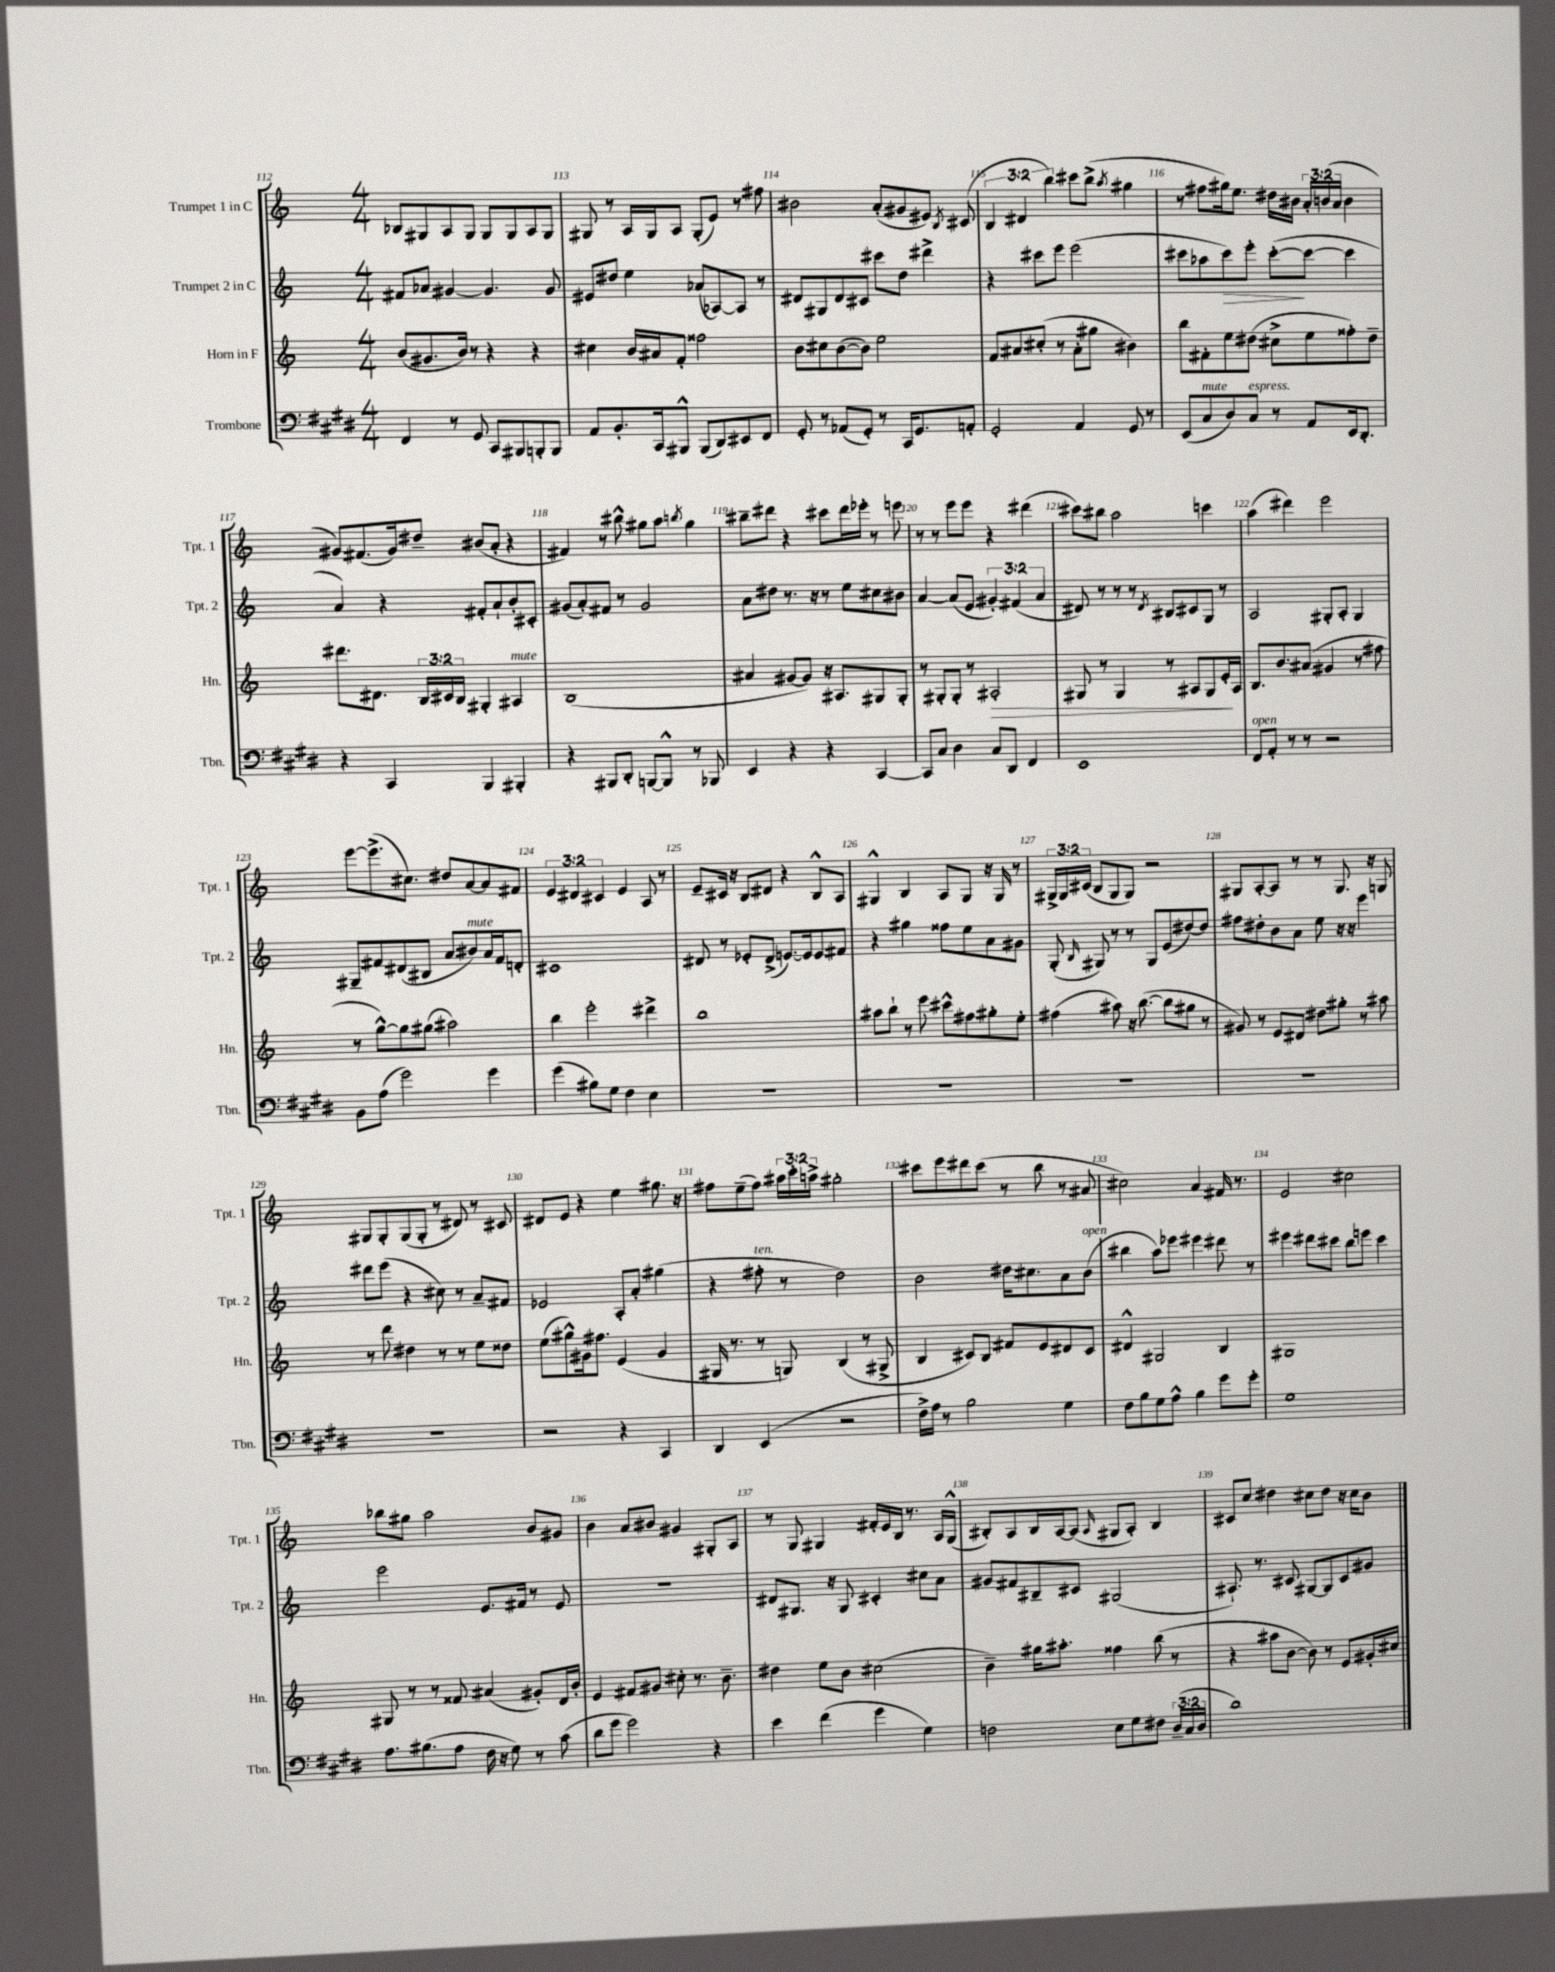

**kern	**kern	**dynam	**kern	**dynam	**kern
*part4	*part3	*part3	*part2	*part2	*part1
*staff4	*staff3	*staff3	*staff2	*staff2	*staff1
*I"Trombone	*I"Horn in F	*	*I"Trumpet 2 in C	*	*I"Trumpet 1 in C
*I'Tbn.	*I'Hn.	*	*I'Tpt. 2	*	*I'Tpt. 1
*clefF4	*clefG2	*	*clefG2	*	*clefG2
*k[f#c#g#d#]	*k[]	*	*k[]	*	*k[]
*M4/4	*M4/4	*	*M4/4	*	*M4/4
=112	=112	=112	=112	=112	=112
4FF#/	(8b/L	.	8f#X/L	.	8B-X/L
.	8.g#X/	.	8a-X/J	.	8G#X/
8r	.	.	[4g#X/	.	8A/
.	16b/Jk)	.	.	.	.
8GG#/	8r	.	.	.	8G#/J
8CC#/L	4r	.	4.g#/]	.	8G#/L
8BBB#X/	.	.	.	.	8G#/
8BBBn'/	4r	.	.	.	8A/
8BBB/J	.	.	8g#/	.	8G#/J
=113	=113	=113	=113	=113	=113
8AA/L	4cc#X\	.	8e#X/L	.	8G#X/
8.BB'/	.	.	8dd#X/J	.	8r
.	16b/LL	.	4ee\	.	16A/LL
16CC#/k	16a#X/J	.	.	.	16G#/J
8BBB#X^^/J	8f'/J	.	.	.	8A/J
(8BBB#/L	2ff##X\	.	(8a-X/L	.	(8G#'/L
8DD#/)	.	.	[8A-X/)	.	8e/J)
8EE#X/	.	.	8A-/J]	.	8r
8FF#/J	.	.	8r	.	8ff#X\
=114	=114	=114	=114	=114	=114
8GG#'/	8b\L	.	8d#X/L	.	2b#X\
8r	8cc#X\	.	8G#X/	.	.
(8AA-X/L	([8b\	.	8d#/	.	.
8GG#'/J)	8b\J])	.	8c#X/J	.	.
8r	2ee\	.	8ccc#X\L	.	(8a'/L
16CC#/KL	.	.	8dd\J	.	8g#X/
8.GG#/	.	.	.	.	.
.	.	.	4ddd#X^\	.	8e#X/J)
.	.	.	.	.	8qB/
8AAn'/J	.	.	.	.	(8c#X/
=115	=115	=115	=115	=115	=115
2GG#'/	8f/L	.	4r	.	6B/
.	8a#X/	.	.	.	.
.	.	.	.	.	6d#X/
.	(8cc#X'/J	.	8ccc#X\L	.	.
.	.	.	.	.	6bb\)
.	8r	.	8eee\J	.	.
4AA/	8a#'\L	.	(2eee\	.	8ccc#X\L
.	8gg#X\J	.	.	.	(8bb^\J
.	.	.	.	.	8qaa/
8GG#/	4b#X\)	.	.	.	4gg#X\
8r	.	.	.	.	.
=116	=116	=116	=116	=116	=116
(8EE/L	8bb\L	.	8ccc#X\L	.	8r
!LO:TX:a:i:t=mute	!	!	!	!	!
8C#/	8f#X'\	.	8aa-X\	.	8ff#X\L
!	!	!	!	!LO:HP:b	!
8D#/)	8ee\	.	8ccc#\)	>	16gg#X\k)
.	.	.	.	.	8.ee\J
!LO:TX:a:i:t=espress.	!	!	!	!	!
8C#/J	(8dd#X\J	.	8eee'\J	.	.
8r	8cc#X^\L	.	([8ccc#'\L	.	16dd#X\LL
.	.	.	.	.	16b#X\JJ
8AA/L	8ee\	.	8ccc#\J_	]	24a'/LL
.	.	.	.	.	(24bn/
.	.	.	.	.	24a/JJ
16EE/k	8ff##X'\)	.	4ccc#\]	.	4b\
8.DD#'/J	.	.	.	.	.
.	8dd#~\J	.	.	.	.
!!LO:LB:g=z
=117	=117	=117	=117	=117	=117
4r	8.ddd#X\L	.	4a/)	.	8g#X/L)
.	.	.	.	.	(8.f#X/
.	8.d#X\J	.	.	.	.
4CC#/	.	.	4r	.	.
.	.	.	.	.	16g#/k)
.	24B/LL	.	.	.	8dd#X~/J
.	24c#X/	.	.	.	.
.	24B/JJ	.	.	.	.
4BBB/	4G#X'/	.	8f#X'/L	.	(8b#X/L
.	.	.	8a`/	.	8a'/J
!	!LO:TX:a:i:t=mute	!	!	!	!
4BBB#X'/	4A#X/	.	8b'/	.	4r
.	.	.	8c#X'/J	.	.
=118	=118	=118	=118	=118	=118
4r	(1B	.	(8g#X/L	.	4f#X/)
.	.	.	8a'/)	.	.
8BBB#X/L	.	.	8f#X/J	.	8r
8DD#'/J	.	.	8r	.	8bb#X^^\
[8BBBn/L	.	.	2g#/	.	8gg#X\L
8BBB^^/J]	.	.	.	.	8aa\J
.	.	.	.	.	8qbbn/
8r	.	.	.	.	4gg#\
8BBB-X/	.	.	.	.	.
=119	=119	=119	=119	=119	=119
4EE/	4a#X/	.	8a\L	.	8bb#X~\L
.	.	.	8dd#X\J	.	8ddd#X\J
4r	[8g#X/L	.	8.r	.	4r
.	8g#/J])	.	.	.	.
.	.	.	16r	.	.
4r	16r	.	8r	.	8ccc#X\L
.	8.A#X/L	.	.	.	.
.	.	.	8ee\L	.	16ddd#\L
.	.	.	.	.	16eee-X'\JJ
[4CC#/	8G#X/	.	8cc#X\	.	8r
.	8G#'/J	.	8b#X\J	.	8eeen\
=120	=120	=120	=120	=120	=120
8CC#/L]	8r	.	[4a/	.	8r
8C#/J	8G#X'/L	.	.	.	8r
4D#\	8G#'/J	.	(8a/L]	.	8eee\L
.	8r	.	8e/J	.	8eee\J
!	!	!LO:HP:b	!	!	!
8C#/L	2A#X'/	>	6g#X'/)	.	4r
8DD#/J	.	.	.	.	.
.	.	.	(6f#X/	.	.
4FF#/	.	.	.	.	(4ddd#X\
.	.	.	6a/	.	.
=121	=121	=121	=121	=121	=121
1EE	8G#X/	.	8d#X/)	.	8ccc#X\L)
.	8r	.	8r	.	8bb#X\J
.	4G#/	.	8r	.	2aa\
.	.	.	8r	.	.
.	.	.	8qd#/	.	.
.	8r	.	8B#X/L	.	.
.	8A#X/L	.	8c#X/	.	.
.	8G#/	.	8G/J	.	4cccn\
.	16e'/L	.	8r	.	.
.	16A#/JJ	]	.	.	.
=122	=122	=122	=122	=122	=122
!LO:TX:a:i:t=open	!	!	!	!	!
8FF#/L	8.B/L	.	2A/	.	(4aa\
8AA'/J	.	.	.	.	.
.	8.b/	.	.	.	.
8r	.	.	.	.	4ddd#X\)
8r	(8a#X/J	.	.	.	.
2r	4g#X/	.	8G#X'/L	.	2eee\
.	.	.	8A'/J	.	.
.	8r	.	4G#/	.	.
.	8ff#X\	.	.	.	.
!!LO:LB:g=z
=123	=123	=123	=123	=123	=123
8BB\L	8r	.	8G#X~/L	.	[8eee\L
(8A\J	[8gg^^\L)	.	8f#X/	.	(8.eee^\]
2g#\)	8gg\]	.	(8d#X/	.	.
.	.	.	.	.	8.cc#X\J)
.	(8gg#X\J	.	8B#X/J	.	.
.	2aa#X\)	.	8a/L	.	8dd#X/L
!	!	!	!LO:TX:a:i:t=mute	!	!
.	.	.	8b#X/)	.	[8a/
4g#\	.	.	16a/L	.	8a/]
.	.	.	16f#/J	.	.
.	.	.	8dn'/J	.	8f#X/J
=124	=124	=124	=124	=124	=124
(4g#\	4bb\	.	1c#X	.	6e/
.	.	.	.	.	6d#X/
8B#X\L)	2eee'\	.	.	.	.
.	.	.	.	.	6c#X/
8G#\J	.	.	.	.	.
4F#\	.	.	.	.	4e/
4E\	4ddd#X^\	.	.	.	8A/
.	.	.	.	.	8r
=125	=125	=125	=125	=125	=125
1r	1bb	.	8d#X/	.	8e~/L
.	.	.	8r	.	16c#X/Jk
.	.	.	.	.	16r
.	.	.	8e-X'/L	.	8B/L
.	.	.	(8d#^/J	.	8d#X/J
.	.	.	[8.en/L)	.	4r
.	.	.	16e/k]	.	.
.	.	.	8e/	.	8B^^/L
.	.	.	8f#X/J	.	8A/J
=126	=126	=126	=126	=126	=126
1r	8aa#X\L	.	4r	.	4G#X^^/
.	8bb`\J	.	.	.	.
.	8r	.	4gg#X\	.	4B/
.	8eee\	.	.	.	.
.	8ccc#X^^\L	.	8ff##X\L	.	8A/L
.	8ff#X\	.	8ee\	.	8G#/J
.	8gg#X'\	.	8a\	.	16r
.	.	.	.	.	16G#/
.	8ee'\J	.	8g#X\J	.	8r
=127	=127	=127	=127	=127	=127
1r	(4ff#X\	.	(8G'/	.	24G#X^/LL
.	.	.	.	.	24G#/
.	.	.	.	.	(24c#X/JJ
.	.	.	16qqB/	.	.
.	.	.	8G#X/)	.	8B/L
.	8aa#X\)	.	8r	.	8G#/
.	16r	.	8r	.	8G#/J)
.	([8.bb\	.	.	.	.
.	.	.	8G#/L	.	2r
.	8bb\L]	.	(8e/	.	.
.	8gg#X\J	.	[8dd#X/)	.	.
.	8r	.	8dd#/J]	.	.
=128	=128	=128	=128	=128	=128
1r	8g#X/)	.	8ff#X\L	.	8G#X/L
.	8r	.	8dd#X'\	.	[8A'/
.	8e/L	.	8b\	.	8A/J]
.	8d#X/J	.	8a\J	.	8r
.	8dd#X\L	.	8ee\	.	8r
.	8gg#X'\J	.	16r	.	8.G#/
.	.	.	16r	.	.
.	8r	.	4eee\	.	.
.	.	.	.	.	16r
.	8aa#X\	.	.	.	8Gn/
!!LO:LB:g=z
=129	=129	=129	=129	=129	=129
1r	8r	.	8ddd#X\L	.	8G#X/L
.	8ddd\	.	(8eee\J	.	8G#'/
.	4dd#X\	.	4r	.	(8G#/
.	.	.	.	.	8G#'/J
.	8r	.	8cc#X\)	.	8r
.	8r	.	8r	.	8d#X/)
.	8ee\L	.	8a~/L	.	8r
.	8dd##X\J	.	8f#X/J	.	8c#X/
=130	=130	=130	=130	=130	=130
2r	(8ee\L	.	2e-X/	.	8d#X/L
.	8gg#X^^\)	.	.	.	8e/J
.	16g#X\k	.	.	.	4r
.	8.ff#X\J	.	.	.	.
4r	(4e/	.	8A'/L	.	4ee\
.	.	.	8a'/J	.	.
4CC#/	4g#/	.	(4gg#X\	.	8.gg#X\
.	.	.	.	.	16r
=131	=131	=131	=131	=131	=131
4DD#/	16G#X/	.	4r	.	8ff#X\L
.	8.r	.	.	.	.
.	.	.	.	.	(8ee~\
!	!	!	!LO:TX:a:i:t=ten.	!	!
(4EE/	8r	.	8ff#X'\	.	8ff#\J)
.	8Gn/)	.	8r	.	24aa#X\LL
.	.	.	.	.	24ccc'\
.	.	.	.	.	24aan^\JJ
2r	(4B/	.	2dd\)	.	2gg#X'\
.	8r	.	.	.	.
.	8G#X^/	.	.	.	.
=132	=132	=132	=132	=132	=132
16F#^\LL)	4B/	.	2b\	.	8ccc#X\L
16A\JJ	.	.	.	.	.
8r	.	.	.	.	8eee\
2B\	8c#X/L)	.	.	.	8ddd#X\
.	8B/J	.	.	.	(8ccc#\J
.	8f#X/L	.	16dd#X\KL	.	8r
.	.	.	8.cc#X\	.	.
.	8e/	.	.	.	8bb\
4G#\	8d#X/	.	8a\	.	8r
!	!	!	!LO:TX:a:i:t=open	!	!
.	8c#/J	.	(8b\J	.	8a#X/
=133	=133	=133	=133	=133	=133
8F#\L	4d#X^^/	.	4bb#X\	.	2cc#X\)
8B\	.	.	.	.	.
8G#\	2G#X/	.	8aa\L)	.	.
8A^^\J	.	.	8eee-X\J	.	.
4B\	.	.	4eee#X\	.	4a/
8g#\L	4B/	.	8ddd#X\	.	16f#X/
.	.	.	.	.	8.r
8g#'\J	.	.	8r	.	.
=134	=134	=134	=134	=134	=134
1G#	1G#X	.	4eee#X\	.	2e/
.	.	.	8ddd#X\L	.	.
.	.	.	8ccc#X\J	.	.
.	.	.	8bb\L	.	2cc#X\
.	.	.	8eeen\J	.	.
.	.	.	4ccc#\	.	.
!!LO:LB:g=z
=135	=135	=135	=135	=135	=135
8.A\L	8G#X/	.	2eee\	.	8bb-X\L
.	8r	.	.	.	8gg#X\J
(8.B#X\	.	.	.	.	.
.	8r	.	.	.	2aa\
8A\J	8f##X/	.	.	.	.
16F#\	(4a#X/	.	8.e/L	.	.
16r	.	.	.	.	.
8G#\)	.	.	.	.	.
.	.	.	16f#X/Jk	.	.
8r	8g#X'/L)	.	8r	.	8b/L
(8c#\	16d/L	.	8e/	.	8g#X/J
.	16b'/JJ	.	.	.	.
=136	=136	=136	=136	=136	=136
8d#\L	4e/	.	1r	.	4b\
8g#\J	.	.	.	.	.
2g#\)	8f#X/L	.	.	.	8a/L
.	8g#X/J	.	.	.	8b#X/J
.	8cc#X'\	.	.	.	4g#X/
.	8.r	.	.	.	.
4r	.	.	.	.	8G#X'/L
.	8.b~\	.	.	.	.
.	.	.	.	.	8A/J
=137	=137	=137	=137	=137	=137
4e\	4dd#X\	.	8d#X/L	.	8r
.	.	.	8.G#X/J	.	8G/
(4f#\	8ee\L	.	.	.	4G#X/
.	.	.	16r	.	.
.	8b\J	.	8G#/	.	.
4g#\	(2cc#X\	.	4c#X'/	.	16f#X'/LL
.	.	.	.	.	16e/
.	.	.	.	.	16B/JJ
.	.	.	.	.	8.r
4G#\)	.	.	8cc#X\L	.	.
.	.	.	8a\J	.	16A/LL
.	.	.	.	.	(16G#^^/JJ
=138	=138	=138	=138	=138	=138
2Fn\	4b~\)	.	8g#X/L	.	8B#X'/L)
.	.	.	8f#X/	.	8A/
.	16gg#X\KL	.	8B#X~/	.	16B#/L
.	8.aa#X'\J	.	.	.	[16A/J
.	.	.	8c#X/J	.	(8A/J]
.	.	.	.	.	16qqA/
8E\L	4ff##X\	.	(2G#X/	.	8G#X/L
8G#\	.	.	.	.	8A'/J)
8F#X\J	(8bb\	.	.	.	4B#/
(24D#~/LL	8r	.	.	.	.
24C#/	.	.	.	.	.
24D#/JJ	.	.	.	.	.
=139	=139	=139	=139	=139	=139
1d#)	4r	.	8.A#X`/)	.	8c#X/L
.	.	.	.	.	8cc/J
.	.	.	8.r	.	.
.	8aa#X\L	.	.	.	4dd#X\
.	[8b\J	.	8c#X/	.	.
.	8b\])	.	[8G#X/L	.	8cc#X\L
.	8r	.	8G#/]	.	8dd#\J
.	8e/L	.	8c#/	.	16r
.	.	.	.	.	16cc#\KL
.	16g#X'/L	.	8g#X/J	.	8b\J
.	16cc#X/JJ	.	.	.	.
==	==	==	==	==	==
*-	*-	*-	*-	*-	*-
